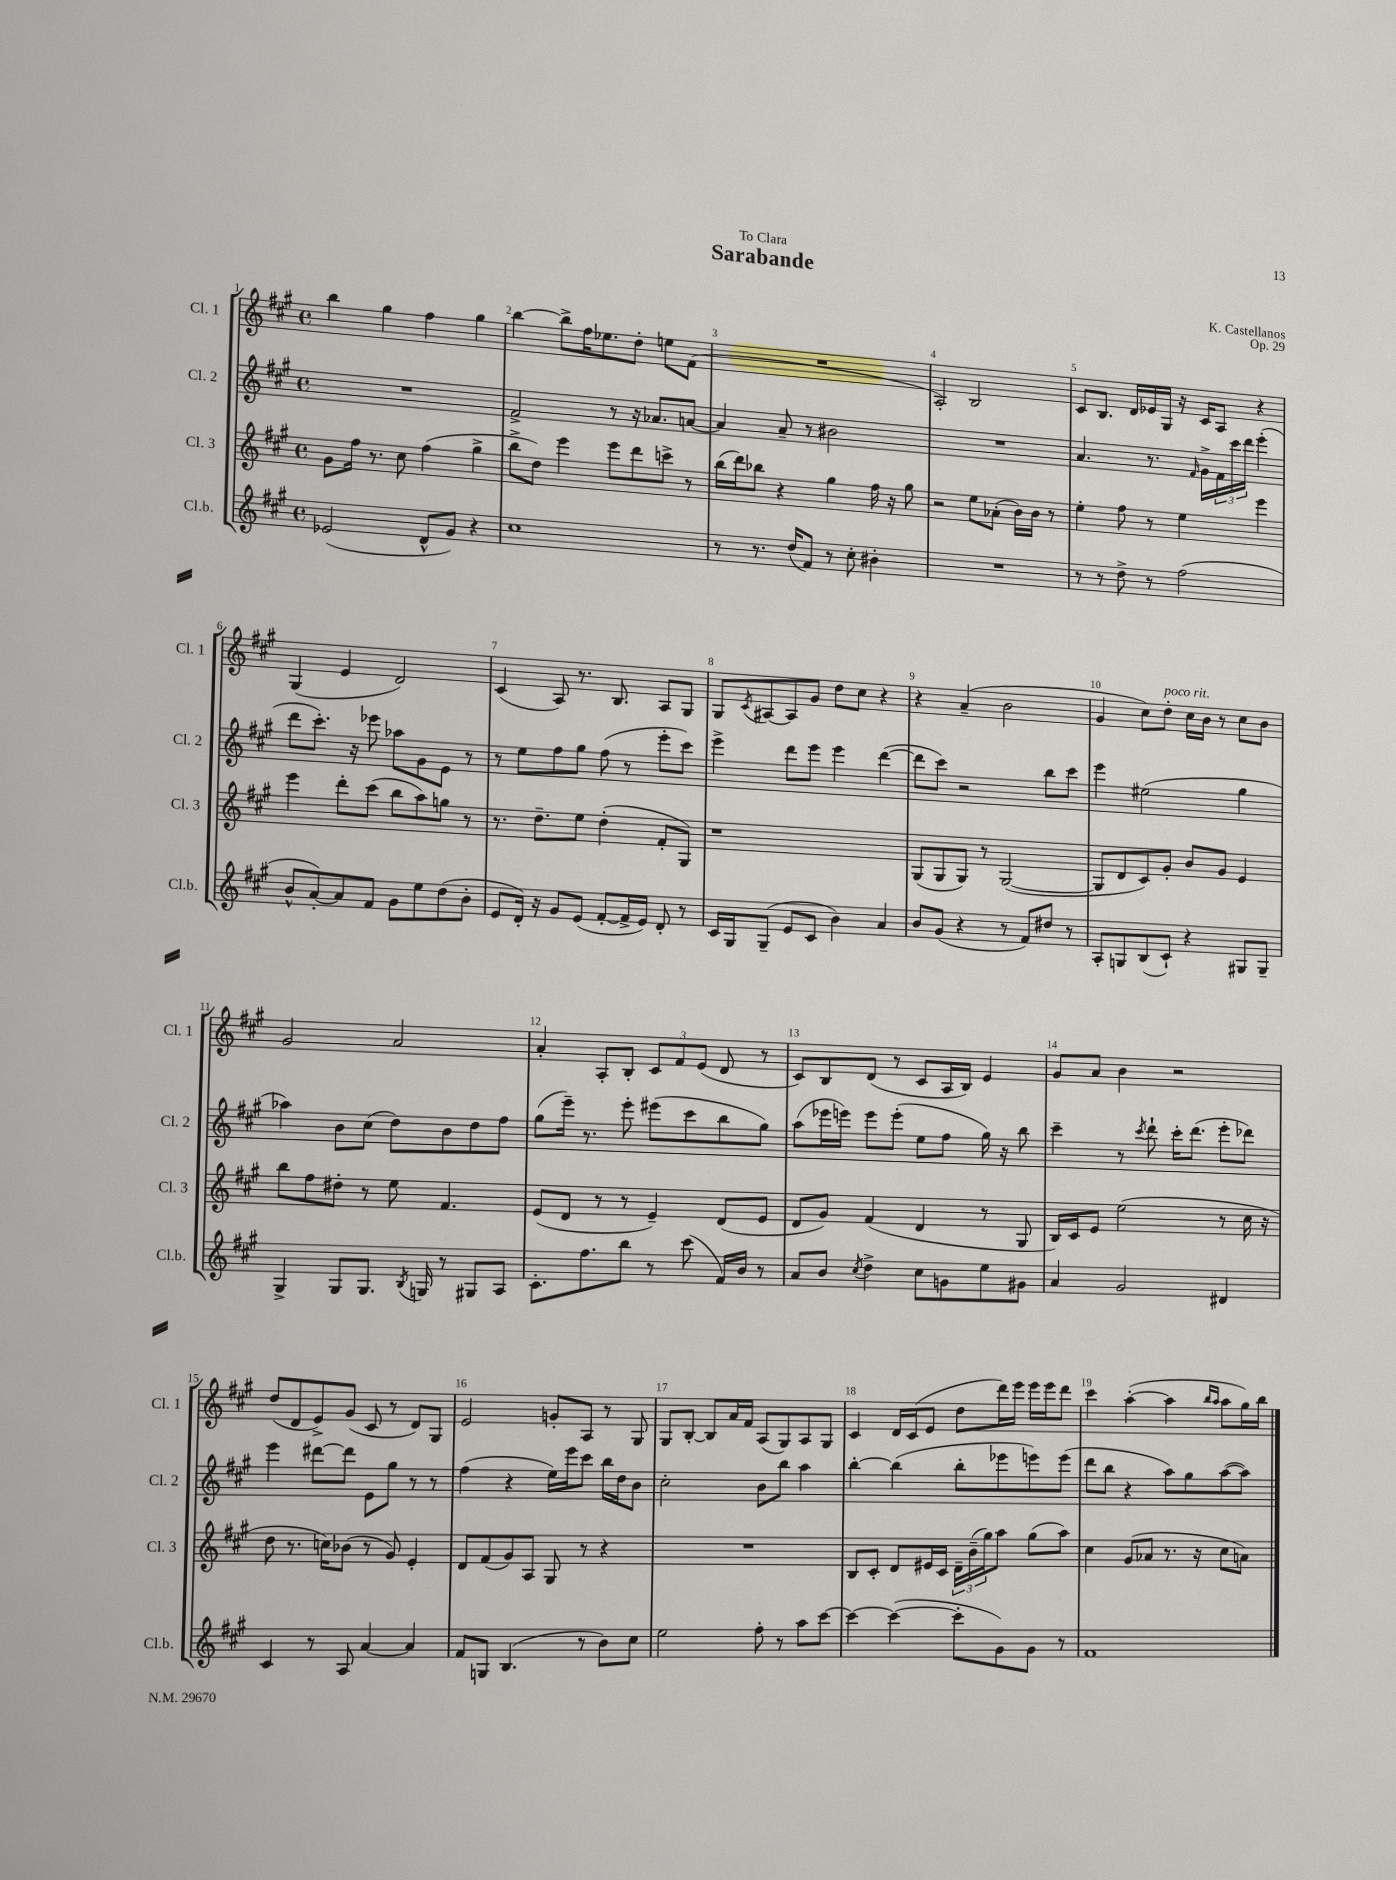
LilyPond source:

\header { title = "Sarabande" composer = "K. Castellanos" dedication = "To Clara" opus = "Op. 29" }
<<
\new StaffGroup <<
\new Staff = "s0" \with { instrumentName = "Cl. 1" shortInstrumentName = "Cl. 1" } {
    \clef treble \key a \major \defaultTimeSignature \time 4/4
    b''4 gis''4 fis''4 gis''4 |
    b''4~ b''8-> fis''16 ees''8. d''8-. e''8 fis'8( |
    R1 |
    a2-.) b2 |
    cis'8 b8. d'16 ees'16 gis16 r16 cis'16 a8 r4 |
    gis4( e'4 d'2) |
    cis'4( a8) r8. b8. a8 gis8 |
    gis8 \acciaccatura { cis'8 } ais8~ ais8 gis'8 d''8 cis''8 r4 |
    r4 a'4--( b'2 |
    gis'4 cis''8) d''8-.^\markup { \italic "poco rit." } cis''16 b'16 r8 cis''8 b'8 |
    gis'2 a'2 |
    a'4-. a8-. b8-. \tuplet 3/2 { cis'8 fis'8 e'8( } d'8 r8 |
    cis'8) b8 d'8( r8 cis'8 a16 b16) e'4 |
    gis'8 a'8 b'4 r2 |
    d''8( d'8 e'8->) gis'8( cis'8 r8 d'8) gis8 |
    e'2 g'8-. a8 r8 gis8 |
    gis8 b8~-. b8 a'16 fis'16 a8( gis8) a8 gis8 |
    cis'4 d'16 cis'16( e'8 d''8 d'''16) e'''16 e'''16 e'''16 d'''8 |
    cis'''4 a''4~-.( a''4 \grace { b''16 a''16 } a''8 gis''16) b''16 \bar "|." |
}
\new Staff = "s1" \with { instrumentName = "Cl. 2" shortInstrumentName = "Cl. 2" } {
    \clef treble \key a \major \defaultTimeSignature \time 4/4
    R1 |
    fis'2-> r8 r16 aes'8. a'8~ |
    a'4 a'8-- r8 bis'2 |
    R1 |
    a'4. r8. \grace { fis'16 } gis'16-> \tuplet 3/2 { fis'16 cis'''16 d'''16 } e'''4-.( |
    d'''8 cis'''8.-.) r16 ees'''8 aes''8 gis'8 e'8 r8 |
    r8 e''8 fis''8 gis''8 fis''8( r8 e'''8-. cis'''8) |
    e'''4-> d'''8 e'''8 e'''4 d'''4~( |
    d'''8 cis'''8) r2 b''8 cis'''8 |
    e'''4 eis''2( gis''4 |
    aes''4) b'8 cis''8( d''8) b'8 d''8 fis''8 |
    gis''8( e'''16--) r8. e'''8-. eis'''8( cis'''8 b''8 gis''8) |
    a''8( ees'''16 e'''16) e'''8 e'''8-.( e''8 fis''8 gis''16) r16 b''8 |
    cis'''4-- r8 \acciaccatura { cis'''8 } d'''8-! cis'''16-. d'''8.( e'''8-. des'''8) |
    e'''4 dis'''8~ dis'''8 e'8 gis''8 r8 r8 |
    fis''4( r4 e''16) e'''16 cis'''8 b''16 d''16 b'8 |
    cis''2-. b'8 b''8 a''4 |
    b''4~-. b''4( b''8-. ees'''8 e'''8) e'''8( |
    d'''8 b''8 r4 a''8) gis''8 a''8~( a''8) \bar "|." |
}
\new Staff = "s2" \with { instrumentName = "Cl. 3" shortInstrumentName = "Cl. 3" } {
    \clef treble \key a \major \defaultTimeSignature \time 4/4
    gis'8 fis''16 r8. cis''8 fis''4( gis''4-> |
    b''8-> d''8) e'''4 e'''8 d'''8 c'''8-> r8 |
    b''16( d'''16) bes''8 r4 gis''4 fis''16 r16 gis''8 |
    r2 e''8 aes'8-.( b'16) b'16 r8 |
    e''4-. fis''8 r8 e''4 e'''4 |
    e'''4 d'''8-. cis'''8( b''8 a''8) g''8 r8 |
    r8. d''8.-- e''8 d''4-.( fis'8-. gis8) |
    r1 |
    gis8( gis8 gis8) r8 gis2~( |
    gis8 d'8 cis'8) gis'8-. b'8 gis'8 e'4 |
    b''8 fis''8 dis''8-. r8 e''8 fis'4. |
    e'8( d'8 r8 r8 e'4--) d'8( e'8 |
    d'8 gis'8) fis'4( d'4 r8 gis8 |
    b16) cis'16 e'8 e''2( r8 cis''16 r16 |
    d''8 r8. c''16) bes'8( r8 gis'8) e'4-. |
    d'8 fis'8( gis'8) a8 gis8 r8 r4 |
    R1 |
    b8 cis'8-. d'8 eis'16 cis'16 \tuplet 3/2 { d'16-- b'16--( gis''16) } a''8 gis''8( a''8) |
    cis''4 gis'8( aes'8 r8. r16 cis''8 a'8) \bar "|." |
}
\new Staff = "s3" \with { instrumentName = "Cl.b." shortInstrumentName = "Cl.b." } {
    \clef treble \key a \major \defaultTimeSignature \time 4/4
    ees'2( d'8-^ gis'8) r4 |
    cis''1 |
    r8 r8. d''16( fis'8) r8 cis''8-. bis'4-. |
    R1 |
    r8 r8 d''8-> r8 fis''2( |
    b'8-^ a'8~-.) a'8 fis'8 gis'8 e''8 d''8( b'8-. |
    e'8 d'16-.) r16 gis'8 e'8( fis'8~-. fis'16-> e'16) d'8-. r8 |
    cis'16 gis16 gis8--( e'8 cis'8 b'4) a'4 |
    b'8 gis'8( r4 r8 fis'8) dis''8 r8 |
    a8-. g8 b8( cis'8-!) r4 gis8 gis8-- |
    gis4-> gis8 gis8. \acciaccatura { b8 } g16 r8 gis8 a8 |
    cis'8.-. fis''8. b''8 r8 cis'''8( fis'16) b'16 r8 |
    a'8 b'8 \acciaccatura { cis''8 } d''4-> cis''8 g'8 e''8 gis'8 |
    a'4 gis'2 dis'4 |
    cis'4 r8 a8 a'4~ a'4 |
    fis'8 g8 b4.( r8 b'8) cis''8 |
    e''2 fis''8-. r8 a''8 cis'''8~ |
    cis'''4~ cis'''4~( cis'''8-. gis'8) gis'8 r8 |
    fis'1 \bar "|." |
}
>>
>>
\layout { \context { \Score \override BarNumber.break-visibility = ##(#f #t #t) barNumberVisibility = #all-bar-numbers-visible } }
